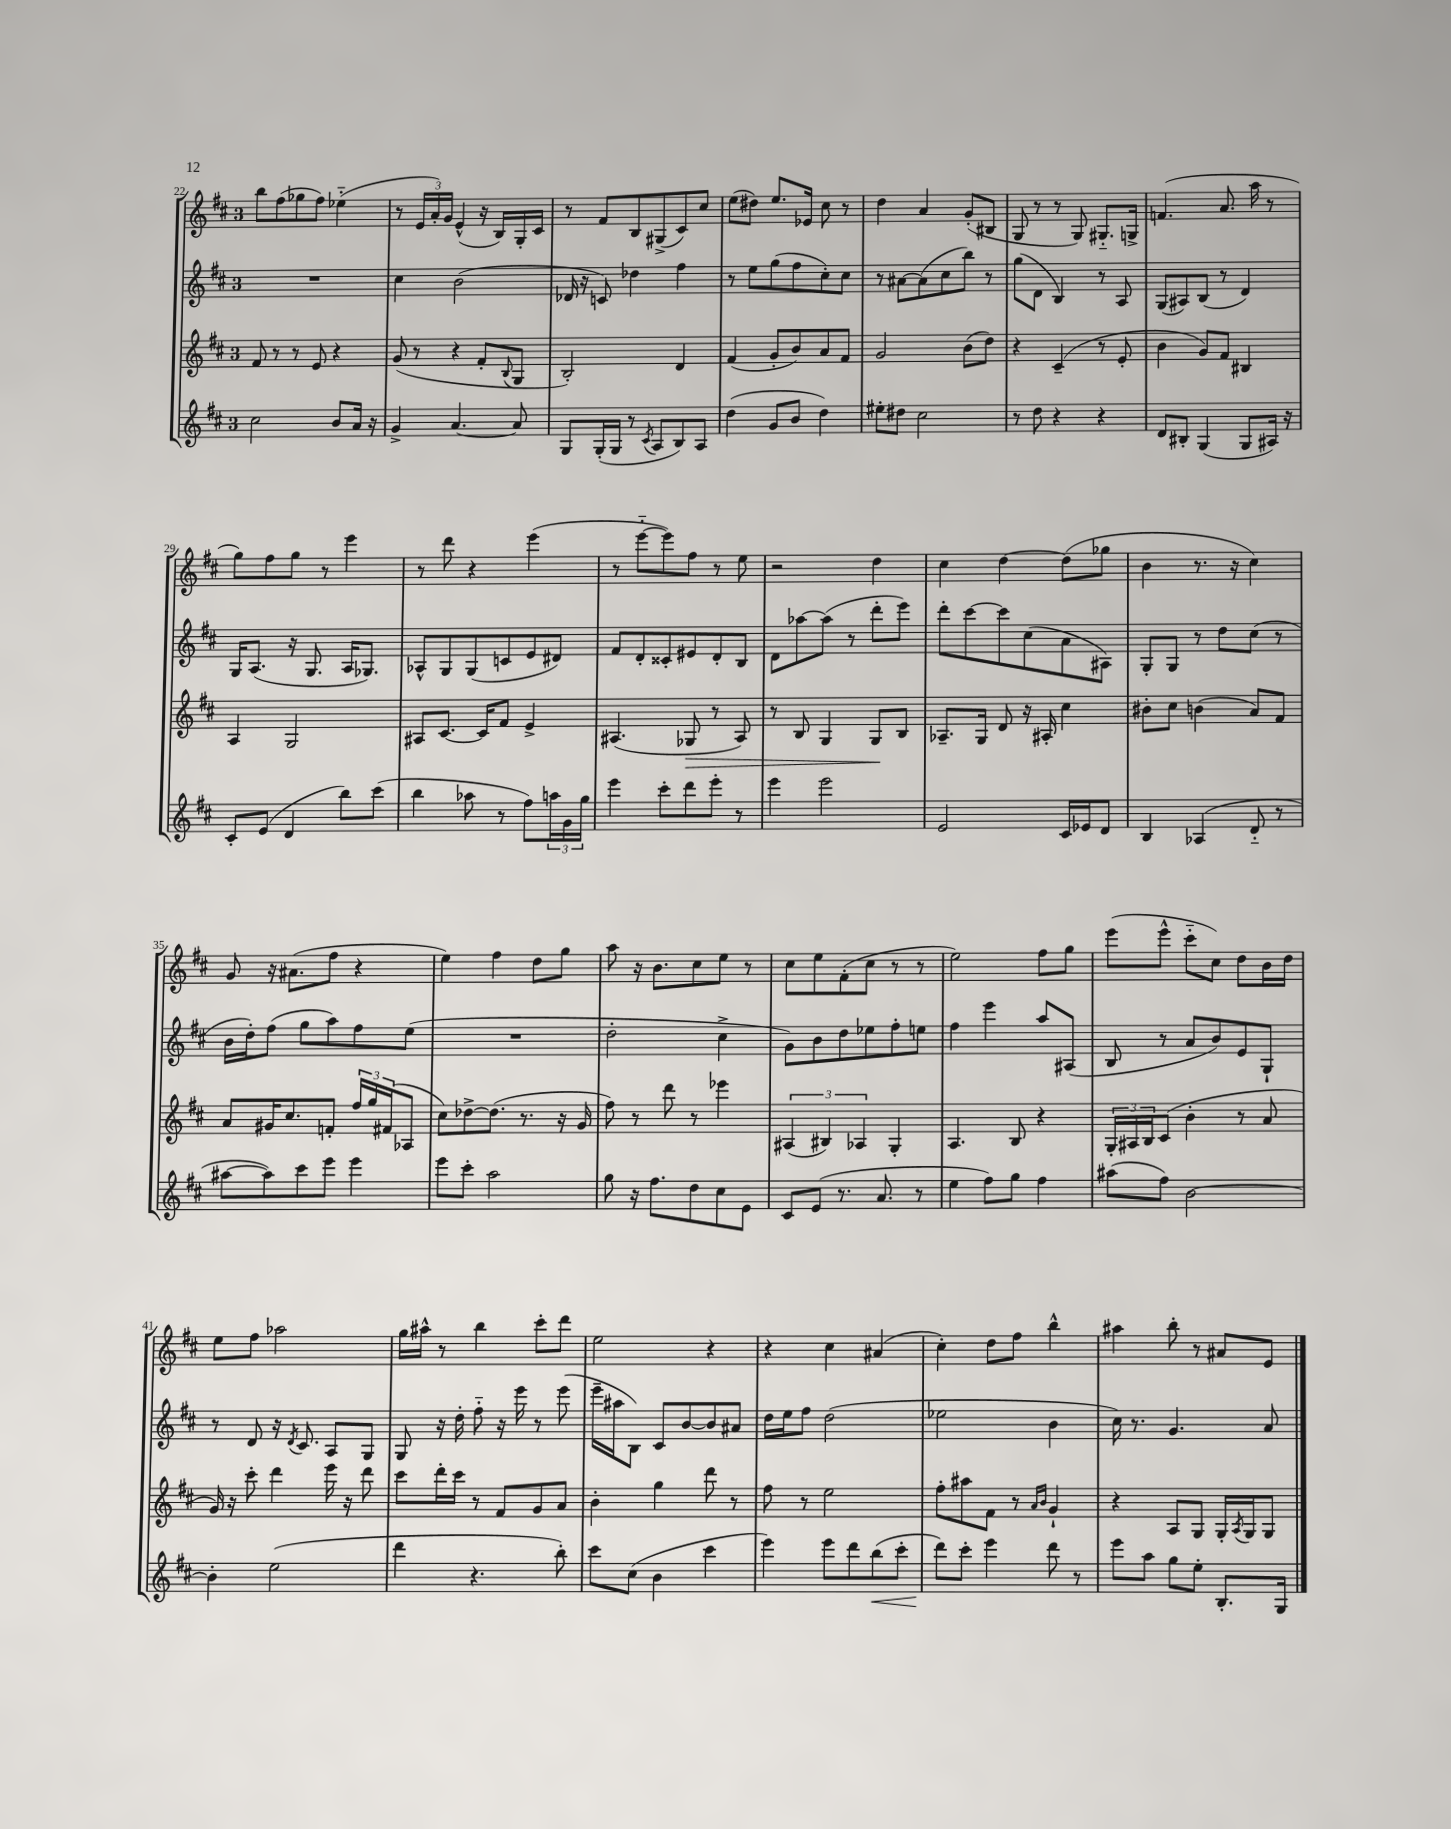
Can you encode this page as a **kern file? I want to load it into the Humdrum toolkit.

**kern	**dynam	**kern	**dynam	**kern	**kern
*part4	*part4	*part3	*part3	*part2	*part1
*staff4	*staff4	*staff3	*staff3	*staff2	*staff1
*clefG2	*	*clefG2	*	*clefG2	*clefG2
*k[f#c#]	*	*k[f#c#]	*	*k[f#c#]	*k[f#c#]
*M3/4	*	*M3/4	*	*M3/4	*M3/4
=22	=22	=22	=22	=22	=22
2cc#\	.	8f#/	.	2.r	8bb\L
.	.	8r	.	.	(8ff#\
.	.	8r	.	.	8gg-X\
.	.	8e/	.	.	8ff#\J)
8b/L	.	4r	.	.	(4ee-X\
16a/Jk	.	.	.	.	.
16r	.	.	.	.	.
=23	=23	=23	=23	=23	=23
4g^/	.	(8g/	.	4cc#\	8r
.	.	8r	.	.	24e/LL
.	.	.	.	.	24a'/)
.	.	.	.	.	24g/JJ
[4.a/	.	4r	.	(2b\	(4e^^/
.	.	8f#'/L	.	.	16r
.	.	.	.	.	16B/LL)
.	.	8qqB/	.	.	.
8a/]	.	8G/J	.	.	16G'/
.	.	.	.	.	16c#/JJ
=24	=24	=24	=24	=24	=24
8G/L	.	2B'/)	.	16d-X/	8r
.	.	.	.	16r	.
(16G'/L	.	.	.	8cn/)	8f#/L
16G/JJ	.	.	.	.	.
8r	.	.	.	4dd-X\	8B/
8qc#/	.	.	.	.	.
8A/L	.	.	.	.	(8G#X^/
8B/)	.	4d/	.	4ff#\	8c#/)
8A/J	.	.	.	.	8cc#/J
=25	=25	=25	=25	=25	=25
(4dd\	.	(4f#/	.	8r	(8ee\L
.	.	.	.	8ee\L	8dd#X\J)
8g/L	.	8g'/L	.	(8gg\	8.ee/L
8b/J	.	8b/)	.	8ff#\	.
.	.	.	.	.	16e-X/Jk
4dd\)	.	8a/	.	8cc#'\)	8cc#\
.	.	8f#/J	.	8cc#\J	8r
=26	=26	=26	=26	=26	=26
8ee#X'\L	.	2g/	.	8r	4dd\
8dd#X\J	.	.	.	[8a#X\L	.
2cc#\	.	.	.	(8a#\]	4a/
.	.	.	.	8cc#\	.
.	.	(8b\L	.	8bb\J)	(8g'/L
.	.	8dd\J)	.	8r	8B#X/J
=27	=27	=27	=27	=27	=27
8r	.	4r	.	(8gg\L	8G/
8dd\	.	.	.	8d\J	8r
4r	.	(4c#~/	.	4B/)	8r
.	.	.	.	.	8G/)
4r	.	8r	.	8r	8.G#X/L
.	.	8e'/	.	8A/	.
.	.	.	.	.	16Gn^/Jk
=28	=28	=28	=28	=28	=28
8d/L	.	4b\	.	(8G/L	(4.fn/
8B#X'/J	.	.	.	8A#X/)	.
(4G/	.	8g/L)	.	(8B/J	.
.	.	8f#/J	.	8r	8.a/
8G/L	.	4B#X/	.	4d/)	.
.	.	.	.	.	16aa\
16A#X/Jk)	.	.	.	.	8r
16r	.	.	.	.	.
!!LO:LB:g=z
=29	=29	=29	=29	=29	=29
8c#'/L	.	4A/	.	16G/KL	8gg\L)
.	.	.	.	(8.A/J	.
(8e/J	.	.	.	.	8ff#\
4d/	.	2G/	.	16r	8gg\J
.	.	.	.	8.G/	.
.	.	.	.	.	8r
8bb\L)	.	.	.	16A/KL	4eee\
.	.	.	.	8.G-X/J)	.
(8ccc#\J	.	.	.	.	.
=30	=30	=30	=30	=30	=30
4bb\	.	8A#X/L	.	8A-X^^/L	8r
.	.	[8.c#/J	.	8G/	8ddd\
8aa-X\	.	.	.	(8G/	4r
.	.	16c#/KL]	.	.	.
8r	.	8f#/J	.	8cn/	.
8ff#\L)	.	4e^/	.	8e/	(4eee\
24aan\L	.	.	.	8d#X/J)	.
24g\	.	.	.	.	.
24gg\JJ	.	.	.	.	.
=31	=31	=31	=31	=31	=31
4eee\	.	(4.A#X/	.	8f#/L	8r
.	.	.	.	8d'/	[8eee\L
8ccc#'\L	.	.	.	8c##X'/	8eee\])
!	!	!	!LO:HP:b	!	!
8ddd\	.	8G-X/	>	8e#X/	8ff#\J
8eee'\J	.	8r	.	8d'/	8r
8r	.	8A#/)	.	8B/J	8ee\
=32	=32	=32	=32	=32	=32
4eee\	.	8r	.	8d\L	2r
.	.	8B/	.	[8aa-X\	.
2eee\	.	4G/	.	(8aa-\J]	.
.	.	.	.	8r	.
.	.	8G/L	.	8ddd'\L	4dd\
.	.	8B/J	]	8eee\J)	.
=33	=33	=33	=33	=33	=33
2e/	.	8.A-X~/L	.	8ddd'\L	4cc#\
.	.	.	.	[8ccc#\	.
.	.	16G/Jk	.	.	.
.	.	8d/	.	8ccc#\]	[4dd\
.	.	16r	.	(8cc#\	.
.	.	16A#X'/	.	.	.
16c#/LL	.	4cc#\	.	8a\	(8dd\L]
16e-X/J	.	.	.	.	.
8d/J	.	.	.	8A#X\J)	8gg-X\J
=34	=34	=34	=34	=34	=34
4B/	.	8b#X'\L	.	8G'/L	4b\
.	.	8cc#\J	.	8G/J	.
(4A-X/	.	(4bn\	.	8r	8.r
.	.	.	.	8dd\L	.
.	.	.	.	.	16r
8d/	.	8a/L)	.	(8cc#\J	4cc#\)
8r	.	8f#/J	.	8r	.
!!LO:LB:g=z
=35	=35	=35	=35	=35	=35
[8aa#X\L	.	8a/L	.	16b\LL	8g/
.	.	.	.	16dd'\J)	.
8aa#\])	.	16g#X/K	.	(8ff#\J	16r
.	.	8.cc#/	.	.	(8.a#X\L
8ccc#\	.	.	.	8gg\L	.
8eee\J	.	8fn'/J	.	8aa\)	8ff#\J
4eee\	.	24ff#/LL	.	8ff#\	4r
.	.	24gg/	.	.	.
.	.	(24f#X/J	.	.	.
.	.	8A-X/J	.	(8ee\J	.
=36	=36	=36	=36	=36	=36
8eee\L	.	8cc#\L)	.	2.r	4ee\)
8ccc#'\J	.	[8dd-X^\	.	.	.
2aa\	.	(8.dd-\J]	.	.	4ff#\
.	.	8.r	.	.	.
.	.	.	.	.	8dd\L
.	.	16r	.	.	8gg\J
.	.	16g/	.	.	.
=37	=37	=37	=37	=37	=37
8gg\	.	8ff#\)	.	2dd'\	8aa\
16r	.	8r	.	.	16r
8.ff#\L	.	.	.	.	8.b\L
.	.	8ddd\	.	.	.
8dd\	.	8r	.	.	8cc#\
8cc#\	.	4eee-X\	.	4cc#^\	8ee\J
8e\J	.	.	.	.	8r
=38	=38	=38	=38	=38	=38
8c#/L	.	(6A#X/	.	8g\L)	8cc#\L
(8e/J	.	.	.	8b\	8ee\
.	.	6B#X/)	.	.	.
8.r	.	.	.	8dd\	(8f#'\
.	.	6A-X/	.	.	.
.	.	.	.	8ee-X\	8cc#\J
8.a/	.	.	.	.	.
.	.	4G'/	.	8ff#'\	8r
8r	.	.	.	8een\J	8r
=39	=39	=39	=39	=39	=39
4ee\	.	4.A/	.	4ff#\	2ee\)
8ff#\L)	.	.	.	4eee\	.
8gg\J	.	8B/	.	.	.
4ff#\	.	4r	.	8aa/L	8ff#\L
.	.	.	.	(8A#X/J	8gg\J
=40	=40	=40	=40	=40	=40
(8aa#X\L	.	24G'/LL	.	8B/	(8eee\L
.	.	24A#X/	.	.	.
.	.	24B/J	.	.	.
8ff#\J)	.	(8c#/J	.	8r	8eee^^\J
[2b\	.	4b'\	.	8a/L	8ccc#\L
.	.	.	.	8b/)	8cc#\J)
.	.	8r	.	8e/	8dd\L
.	.	8a/	.	8G`/J	16b\L
.	.	.	.	.	16dd\JJ
!!LO:LB:g=z
=41	=41	=41	=41	=41	=41
4b'\]	.	16g/)	.	8r	8ee\L
.	.	16r	.	.	.
.	.	8ccc#'\	.	8d/	8ff#\J
(2ee\	.	4ddd\	.	16r	2aa-X\
.	.	.	.	8qd/	.
.	.	.	.	8.c#/	.
.	.	16eee\	.	8A/L	.
.	.	16r	.	.	.
.	.	8ddd\	.	8G/J	.
=42	=42	=42	=42	=42	=42
4ddd\	.	8ccc#\L	.	8G/	16gg\LL
.	.	.	.	.	16aa#X^^\JJ
.	.	16ddd'\L	.	16r	8r
.	.	16ccc#\JJ	.	16dd'\	.
4.r	.	8r	.	8ff#\	4bb\
.	.	8f#/L	.	16r	.
.	.	.	.	16eee\	.
.	.	8g/	.	8r	8ccc#'\L
8bb'\)	.	8a/J	.	(8eee\	8ddd\J
=43	=43	=43	=43	=43	=43
8ccc#\L	.	4b'\	.	16eee~\LL	2ee\
.	.	.	.	16aa#X\J	.
(8cc#\J	.	.	.	8B\J)	.
4b\	.	4gg\	.	8c#/L	.
.	.	.	.	[8b/	.
4ccc#\	.	8ddd\	.	8b/]	4r
.	.	8r	.	8a#X/J	.
=44	=44	=44	=44	=44	=44
4eee\)	.	8ff#\	.	16dd\LL	4r
.	.	.	.	16ee\J	.
.	.	8r	.	8ff#\J	.
8eee\L	.	2ee\	.	(2dd\	4cc#\
8ddd\	.	.	.	.	.
!	!LO:HP:b	!	!	!	!
(8bb\	<	.	.	.	(4a#X/
8ccc#'\J	.	.	.	.	.
=45	=45	=45	=45	=45	=45
8ddd\L)	.	8ff#'\L	.	2ee-X\	4cc#'\)
8ccc#'\J	[	8aa#X\	.	.	.
4eee\	.	8f#\J	.	.	8dd\L
.	.	8r	.	.	8ff#\J
.	.	16qqa/LL	.	.	.
.	.	16qqb/JJ	.	.	.
8ddd\	.	4g`/	.	4b\	4bb^^\
8r	.	.	.	.	.
=46	=46	=46	=46	=46	=46
8eee\L	.	4r	.	16cc#\)	4aa#X\
.	.	.	.	8.r	.
8aa\J	.	.	.	.	.
8gg\L	.	8A/L	.	4.g/	8bb'\
8ee'\J	.	8G/J	.	.	8r
8.B'/L	.	16G'/LL	.	.	8a#X/L
.	.	8qA/	.	.	.
.	.	16G/J	.	.	.
.	.	8G/J	.	8a/	8e/J
16G/Jk	.	.	.	.	.
==	==	==	==	==	==
*-	*-	*-	*-	*-	*-
